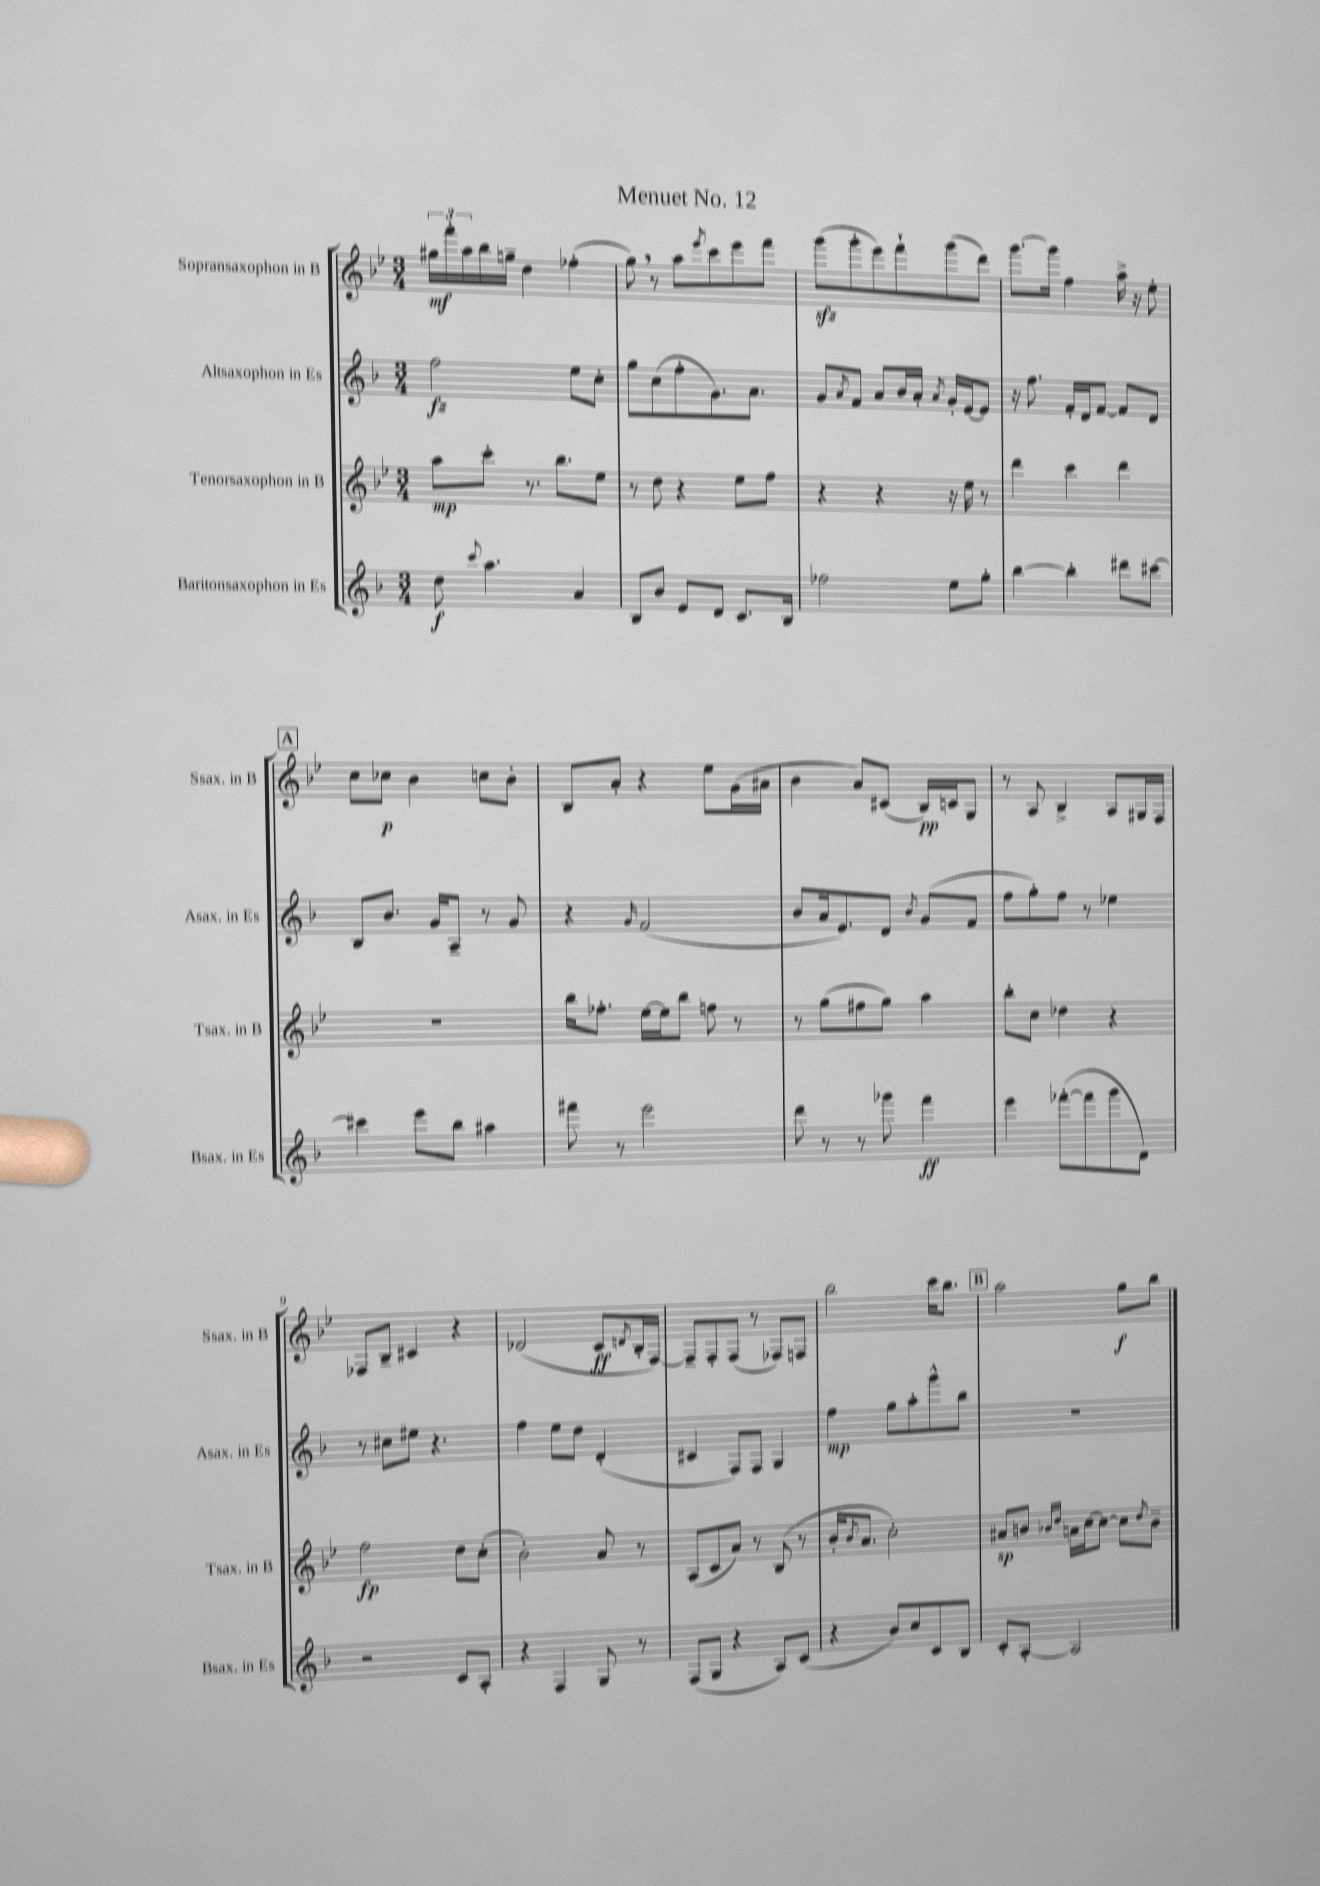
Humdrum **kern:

**kern	**dynam	**kern	**dynam	**kern	**dynam	**kern	**dynam
*part4	*part4	*part3	*part3	*part2	*part2	*part1	*part1
*staff4	*staff4	*staff3	*staff3	*staff2	*staff2	*staff1	*staff1
*I"Baritonsaxophon in Es	*	*I"Tenorsaxophon in B	*	*I"Altsaxophon in Es	*	*I"Sopransaxophon in B	*
*I'Bsax. in Es	*	*I'Tsax. in B	*	*I'Asax. in Es	*	*I'Ssax. in B	*
*clefG2	*	*clefG2	*	*clefG2	*	*clefG2	*
*k[b-]	*	*k[b-e-]	*	*k[b-]	*	*k[b-e-]	*
*M3/4	*	*M3/4	*	*M3/4	*	*M3/4	*
=1	=1	=1	=1	=1	=1	=1	=1
8dd\	f	8aa\L	mp	2ff\	fz	24gg#X\LL	mf
.	.	.	.	.	.	24fff'\	.
.	.	.	.	.	.	24aa\	.
8qqccc/	.	.	.	.	.	.	.
4.aa\	.	8ccc'\J	.	.	.	16bb-\	.
.	.	.	.	.	.	16ggn~\JJ	.
.	.	8.r	.	.	.	4dd\	.
.	.	8.bb-\L	.	.	.	.	.
4a/	.	.	.	8ee\L	.	(4ff-X'\	.
.	.	8ee-\J	.	8cc'\J	.	.	.
=2	=2	=2	=2	=2	=2	=2	=2
8B-/L	.	8r	.	8gg\L	.	8gg,\)	.
8b-/J	.	8dd\	.	(8cc\	.	8r	.
8e/L	.	4r	.	8ff'\	.	8aa\L	.
.	.	.	.	.	.	8qeee-/	.
8d/J	.	.	.	8.g\)	.	8ccc\	.
8.c/L	.	8ee-\L	.	.	.	8eee-\	.
.	.	.	.	8.a\J	.	.	.
.	.	8ff\J	.	.	.	8fff\J	.
16B-/Jk	.	.	.	.	.	.	.
=3	=3	=3	=3	=3	=3	=3	=3
2ff-X\	.	4r	.	8g/L	.	(8gggzz\L	.
.	.	.	.	8qa/	.	.	.
.	.	.	.	8f/J	.	8ggg'\	.
.	.	4r	.	8a/L	.	8eee-\)	.
.	.	.	.	16b-/L	.	8fff`\	.
.	.	.	.	16a'/JJ	.	.	.
.	.	.	.	8qa/	.	.	.
8ee\L	.	16r	.	16g'/LL	.	(8ggg\	.
.	.	16ee-\	.	[16e/J	.	.	.
8gg'\J	.	8r	.	8e/J]	.	8ddd\J)	.
=4	=4	=4	=4	=4	=4	=4	=4
[4bb-\	.	4ddd\	.	16r	.	[8.ggg\L	.
.	.	.	.	8.ff\	.	.	.
.	.	.	.	.	.	16ggg\Jk]	.
4bb-'\]	.	4ccc\	.	16f'/LL	.	4ff\	.
.	.	.	.	16d/J	.	.	.
.	.	.	.	[8f/J	.	.	.
8ddd#X\L	.	4ddd\	.	8f/L]	.	16aa^\	.
.	.	.	.	.	.	16r	.
[8ccc#X\J	.	.	.	8d/J	.	8ee-'\	.
!!LO:LB:g=z
!!LO:REH:place=s1:t=A
=5	=5	=5	=5	=5	=5	=5	=5
4ccc#X\]	.	2.r	.	8B-/L	.	8cc\L	.
.	.	.	.	8.b-/J	.	8cc-X\J	p
8eee\L	.	.	.	.	.	4b-\	.
.	.	.	.	16g/KL	.	.	.
8bb-\J	.	.	.	8A~/J	.	.	.
4aa#X\	.	.	.	8r	.	8ccn\L	.
.	.	.	.	8g/	.	8b-'\J	.
=6	=6	=6	=6	=6	=6	=6	=6
8fff#X\	.	16bb-\KL	.	4r	.	8B-/L	.
.	.	8.ff-X'\J	.	.	.	.	.
8r	.	.	.	.	.	8a'/J	.
.	.	.	.	16qqg/	.	.	.
2eee\	.	[16ee-\LL	.	(2f/	.	4r	.
.	.	16ee-\J]	.	.	.	.	.
.	.	8bb-\J	.	.	.	.	.
.	.	8ffn\	.	.	.	8ee-\L	.
.	.	8r	.	.	.	(16g\L	.
.	.	.	.	.	.	16a#X\JJ	.
=7	=7	=7	=7	=7	=7	=7	=7
8ddd\	.	8r	.	8b-/L	.	4b-\	.
8r	.	(8gg\L	.	16a/k	.	.	.
.	.	.	.	8.e/)	.	.	.
8r	.	8ff#X\	.	.	.	8a/L)	.
8ggg-X\	.	8gg\J)	.	8d/J	.	(8c#X/J	.
.	.	.	.	8qb-/	.	.	.
4fff\	ff	4aa\	.	(8g/L	.	16B-/LL)	pp
.	.	.	.	.	.	16cn/J	.
.	.	.	.	8f/J	.	8G/J	.
=8	=8	=8	=8	=8	=8	=8	=8
4eee\	.	8bb-'\L	.	8ff\L	.	8r	.
.	.	8cc\J	.	8gg'\)	.	8A/	.
([8fff-X'\L	.	4dd-X\	.	8ff\J	.	4B-^/	.
8fff-\]	.	.	.	8r	.	.	.
8ggg\	.	4r	.	4ee-X\	.	8A/L	.
8d\J)	.	.	.	.	.	16G#X/L	.
.	.	.	.	.	.	16F/JJ	.
!!LO:LB:g=z
=9	=9	=9	=9	=9	=9	=9	=9
2r	.	2ff\	fp	8r	.	8F-X/L	.
.	.	.	.	8cc#X\L	.	8B-~/J	.
.	.	.	.	8ee#X\J	.	4c#X/	.
.	.	.	.	4.r	.	.	.
8c/L	.	8dd\L	.	.	.	4r	.
8A'/J	.	(8cc'\J	.	.	.	.	.
=10	=10	=10	=10	=10	=10	=10	=10
4r	.	2b-'\)	.	4ff\	.	(2d-X/	.
4F/	.	.	.	8ee\L	.	.	.
.	.	.	.	8dd\J	.	.	.
8G/	.	8a/	.	(4d'/	.	8c/L	ff
.	.	.	.	.	.	8qdn/	.
8r	.	8r	.	.	.	16B-'/L	.
.	.	.	.	.	.	[16F/JJ)	.
=11	=11	=11	=11	=11	=11	=11	=11
(8F/L	.	(8A/L	.	4c#X/	.	8F~/L]	.
8G/J	.	8c/	.	.	.	8F'/	.
4r	.	8a/J)	.	8F/L)	.	(8F/J	.
.	.	8r	.	8F/J	.	8r	.
8A/L)	.	(8B-/	.	4G/	.	8F-X/L)	.
(8c/J	.	8r	.	.	.	8Fn/J	.
=12	=12	=12	=12	=12	=12	=12	=12
4r	.	16b-'/KL	.	4ff\	mp	2bb-\	.
.	.	8qb-/	.	.	.	.	.
.	.	8.a/J	.	.	.	.	.
8b-/L)	.	2cc'\)	.	8gg\L	.	.	.
8cc/	.	.	.	8aa'\	.	.	.
8c/	.	.	.	8ggg^^\	.	16ccc\KL	.
.	.	.	.	.	.	8.bb-\J	.
8B-/J	.	.	.	8bb-\J	.	.	.
!!LO:REH:place=s1:t=B
=13	=13	=13	=13	=13	=13	=13	=13
8c'/L	.	8a#X/L	sp	2.r	.	2aa\	.
[8A'/J	.	8bn/J	.	.	.	.	.
.	.	16qqb-X/LL	.	.	.	.	.
.	.	16qqdd/JJ	.	.	.	.	.
2A/]	.	16an\LL	.	.	.	.	.
.	.	[16cc\J	.	.	.	.	.
.	.	8cc\J_	.	.	.	.	.
.	.	8cc\L]	.	.	.	8gg\L	f
.	.	8qdd/	.	.	.	.	.
.	.	8b-~\J	.	.	.	8bb-\J	.
==	==	==	==	==	==	==	==
*-	*-	*-	*-	*-	*-	*-	*-
